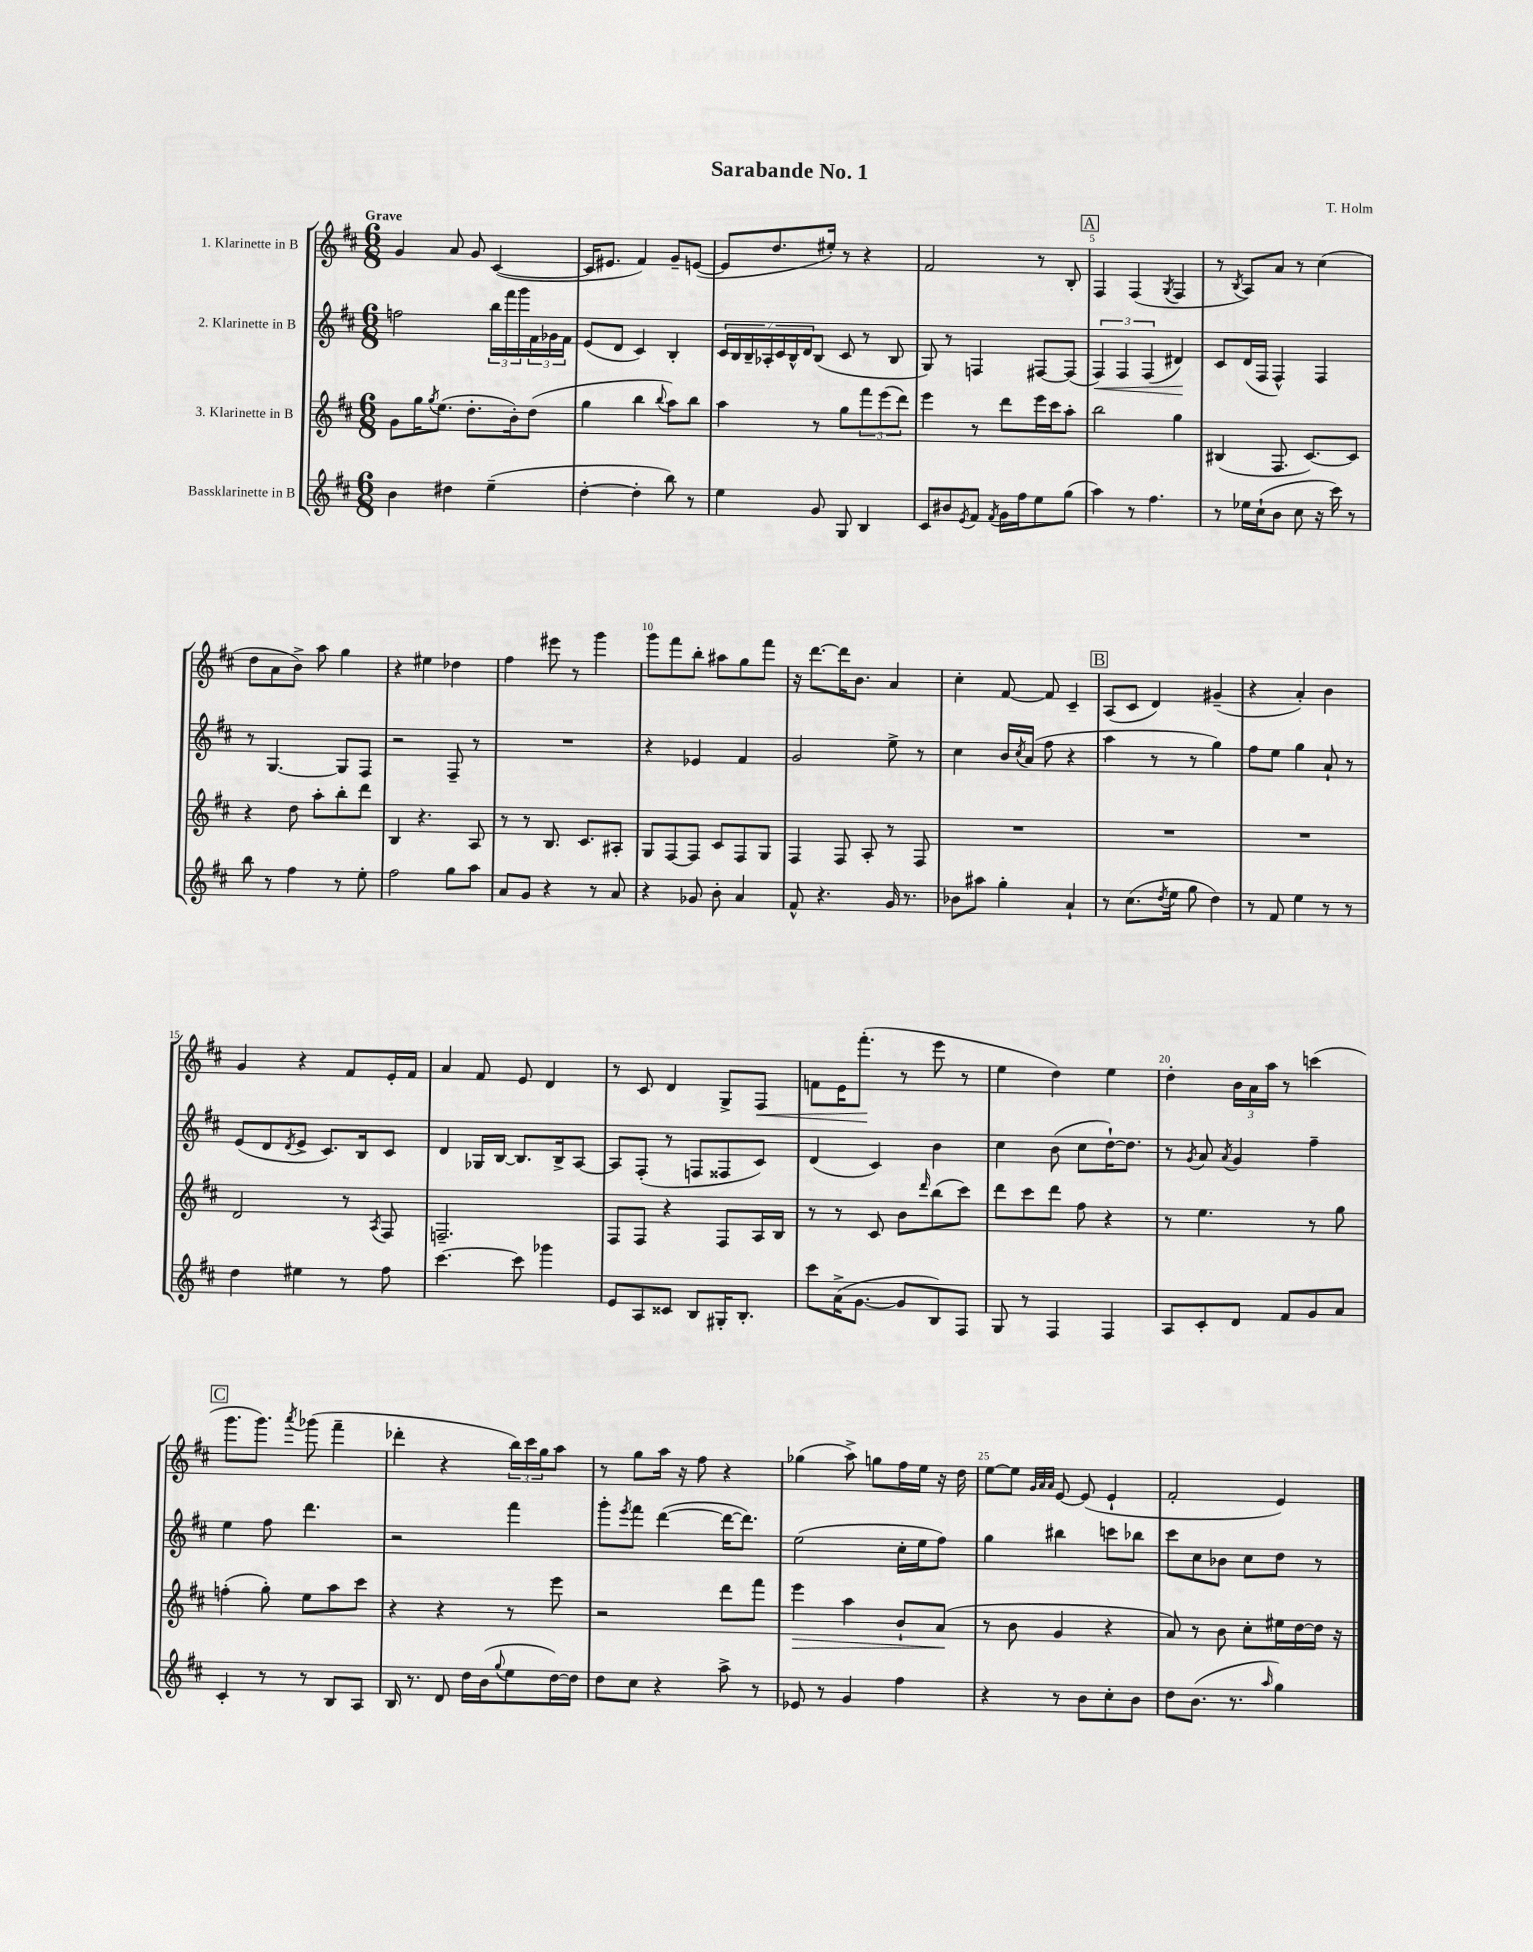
\header { title = "Sarabande No. 1" composer = "T. Holm" }
<<
\new StaffGroup <<
\new Staff = "s0" \with { instrumentName = "1. Klarinette in B" } {
    \clef treble \key d \major \numericTimeSignature \time 6/8 \tempo "Grave"
    g'4 a'8 g'8 cis'4~( |
    cis'16 eis'8. fis'4) g'8-- e'8~( |
    e'8 d''8. eis''16-.) r8 r4 |
    fis'2 r8 b8-. |
    \mark \markup { \box "A" } fis4 fis4( \acciaccatura { g8 } fis4 |
    r8 \acciaccatura { b8 } a8) a'8 r8 cis''4( |
    d''8 a'8 b'8->) a''8 g''4 |
    r4 eis''4 des''4 |
    fis''4 eis'''8 r8 g'''4 |
    g'''8 fis'''8 b''8-. ais''8 g''8 fis'''8 |
    r16 d'''8.~ d'''16 b'8. a'4 |
    cis''4-. fis'8~ fis'8 cis'4-- |
    \mark \markup { \box "B" } a8( cis'8 d'4) gis'4--( |
    r4 a'4-.) b'4 |
    g'4 r4 fis'8 e'16-. fis'16 |
    a'4 fis'8 e'8 d'4 |
    r8 cis'8 d'4 g8-> fis8\< |
    f'8 e'16 fis'''8.-.\!( r8 e'''8 r8 |
    e''4 d''4) e''4 |
    d''4-. \tuplet 3/2 { b'16 a'16 a''16 } r8 c'''4( |
    \mark \markup { \box "C" } g'''8. g'''8.) \acciaccatura { a'''8 } ges'''8( fis'''4-- |
    des'''4-. r4 \tuplet 3/2 { b''16) cis'''16 g''16 } a''8 |
    r8 g''8 a''16 r16 fis''8 r4 |
    ges''4( a''8->) g''8 fis''16 e''16 r16 d''16 |
    e''8~ e''8 \grace { g'32 a'32 a'32 } e'8~ e'8( e'4-! |
    fis'2-. e'4) \bar "|." |
}
\new Staff = "s1" \with { instrumentName = "2. Klarinette in B" } {
    \clef treble \key d \major \numericTimeSignature \time 6/8
    f''2 \tuplet 3/2 { b''16 fis'''16 g'''16 } \tuplet 3/2 { fis'16 ges'16 fis'16 } |
    e'8( d'8 cis'4) b4-. |
    \tuplet 7/4 { cis'16 b16 b16-- aes16-. cis'16 b16-^ d'16 } b8( cis'8 r8 b8 |
    g8) r8 f4 fis8~ fis8( |
    \mark \markup { \box "A" } \tuplet 3/2 { fis4\<) fis4 fis4( } dis'4\!) |
    cis'8 d'16( fis16 fis4-^) fis4 |
    r8 g4.~ g8 fis8 |
    r2 fis8-- r8 |
    R2. |
    r4 ees'4 fis'4 |
    g'2 e''8-> r8 |
    cis''4 b'16 \acciaccatura { cis''8 } a'16( fis''8 r4 |
    \mark \markup { \box "B" } a''4 r8 r8 g''4) |
    fis''8 e''8 g''4 a'8-! r8 |
    e'8( d'8 \acciaccatura { d'8 } e'8-> cis'8.) b16 cis'8 |
    d'4 ges16 b16~ b8. b16-> a8~ |
    a8 fis8-.( r8 f8 fisis8 cis'8) |
    d'4( cis'4) b'4 |
    cis''4 b'8( cis''8 d''16~-!) d''8. |
    r8 \acciaccatura { g'8 } a'8 \acciaccatura { a'8 } g'4 fis''4-- |
    \mark \markup { \box "C" } e''4 fis''8 d'''4. |
    r2 fis'''4 |
    g'''8-. \acciaccatura { e'''8 } fis'''8 d'''4~( d'''16~ d'''8.) |
    e''2( cis''16-. e''16 fis''8) |
    g''4 bis''4 c'''8 bes''8 |
    cis'''8 cis''8 bes'8 cis''8 d''8 r8 \bar "|." |
}
\new Staff = "s2" \with { instrumentName = "3. Klarinette in B" } {
    \clef treble \key d \major \numericTimeSignature \time 6/8
    g'8 g''16 \acciaccatura { g''8 } e''8.( d''8.-. b'16-.) d''8( |
    g''4 b''4 \appoggiatura { b''8 } a''8) b''8 |
    a''4 r8 g''8 \tuplet 3/2 { fis'''8 e'''8( d'''8) } |
    e'''4 r8 d'''8 e'''16 cis'''16 a''8-. |
    \mark \markup { \box "A" } b''2 g''4 |
    bis4( fis8. cis'8.~) cis'8 |
    r4 d''8 a''8-. b''8-. d'''8 |
    b4 r4. a8 |
    r8 r8 b8. cis'8. ais8-. |
    g8 fis8~ fis8 cis'8 fis8 g8 |
    fis4 fis8 a8-. r8 fis8 |
    R2. |
    \mark \markup { \box "B" } R2. |
    R2. |
    d'2 r8 \acciaccatura { a8 } fis8 |
    f2.-- |
    fis8 fis8 r4 fis8 a16 b16 |
    r8 r8 cis'8 b'8 \grace { d'''16 } b''8( cis'''8) |
    d'''8 cis'''8 d'''8 fis''8 r4 |
    r8 e''4. r8 g''8 |
    \mark \markup { \box "C" } f''4-.( g''8-.) e''8 a''8 cis'''8 |
    r4 r4 r8 e'''8 |
    r2 d'''8 fis'''8 |
    e'''4\> a''4 b'8-! a'8\!( |
    r8 b'8 g'4 r4 |
    a'8) r8 b'8 cis''8-. eis''16 d''16~ d''16 r16 \bar "|." |
}
\new Staff = "s3" \with { instrumentName = "Bassklarinette in B" } {
    \clef treble \key d \major \numericTimeSignature \time 6/8
    b'4 dis''4 e''4--( |
    d''4~-. d''4-. b''8) r8 |
    e''4 g'8 g8 b4 |
    cis'8 bis'8 \acciaccatura { e'8 } fis'8 \acciaccatura { fis'8 } g'16 fis''16 e''8 g''8( |
    \mark \markup { \box "A" } a''4) r8 fis''4. |
    r8 ees''16 cis''16-!( b'8 cis''8 r16 cis'''16) r8 |
    b''8 r8 fis''4 r8 e''8-. |
    fis''2 g''8 a''8 |
    a'8 g'8 r4 r8 a'8 |
    r4 ges'8 b'8-. a'4 |
    fis'8-^ r4. g'16 r8. |
    bes'8 ais''8 g''4-. a'4-! |
    \mark \markup { \box "B" } r8 cis''8.( \acciaccatura { d''8 } e''16 g''8 d''4) |
    r8 fis'8 e''4 r8 r8 |
    d''4 eis''4 r8 fis''8 |
    cis'''4.~ cis'''8 ges'''4 |
    e'8 a8 cisis'8 b8 gis16-. b8.-. |
    cis'''8 a'16->( g'8.~ g'8 b8) fis8 |
    g8 r8 fis4 fis4 |
    a8 cis'8-. d'8 fis'8 g'8 a'8 |
    \mark \markup { \box "C" } cis'4-. r8 r8 b8 a8 |
    b16 r8. d'8 d''16 b'16( \appoggiatura { g''8 } e''8 d''16~) d''16 |
    d''8 cis''8 r4 a''8-> r8 |
    ees'8 r8 g'4 fis''4 |
    r4 r8 b'8 cis''8-. b'8 |
    d''8 b'8.( r8. \grace { a''16 } g''4) \bar "|." |
}
>>
>>
\layout { \context { \Score \override BarNumber.break-visibility = ##(#f #t #t) barNumberVisibility = #(every-nth-bar-number-visible 5) } }
